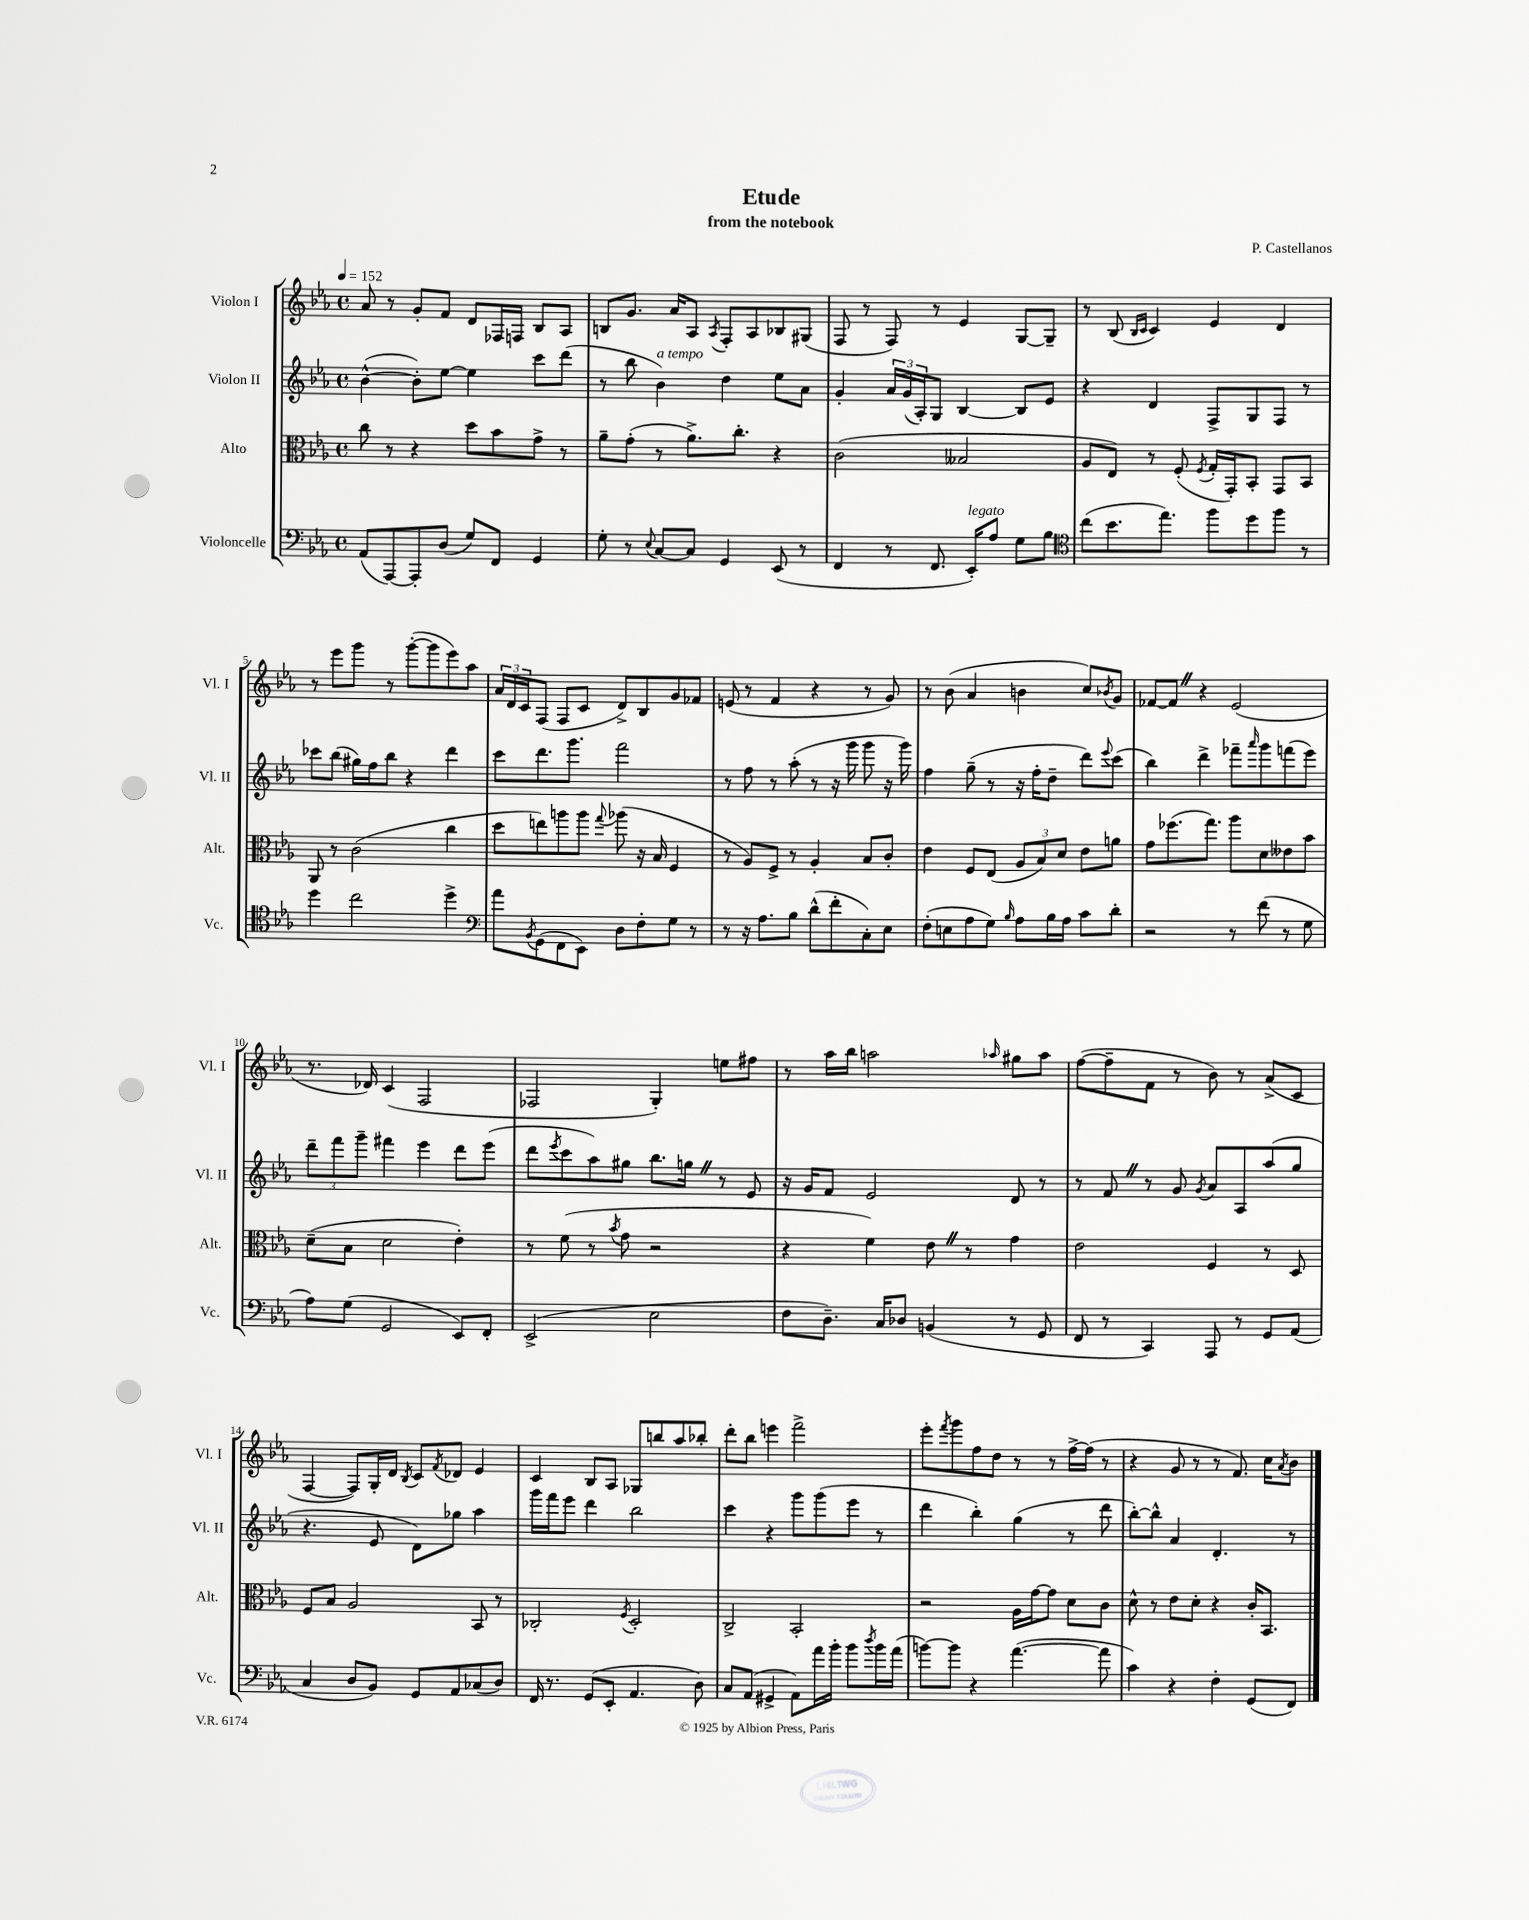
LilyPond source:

\header { title = "Etude" composer = "P. Castellanos" subtitle = "from the notebook" }
<<
\new StaffGroup <<
\new Staff = "s0" \with { instrumentName = "Violon I" shortInstrumentName = "Vl. I" } {
    \clef treble \key ees \major \defaultTimeSignature \time 4/4 \tempo 4 = 152
    aes'8 r8 g'8-. f'8 d'8 fes16 f16 bes8 aes8 |
    b8 g'8. aes'16 aes8 \acciaccatura { aes8 } f8-. aes8 bes8 gis8( |
    f8 r8 f8) r8 ees'4 g8~ g8-- |
    r8 bes8( \grace { bes16 c'16 } c'4) ees'4 d'4 |
    r8 ees'''8 g'''8 r8 g'''8~-.( g'''8 ees'''8) aes''8 |
    \tuplet 3/2 { aes'16 d'16 c'16 } f8( f8 c'8 d'8->) bes8 g'8 fes'8 |
    e'8( r8 f'4 r4 r8 g'8) |
    r8 bes'8( aes'4 b'4 c''8) \acciaccatura { bes'8 } g'8 |
    fes'8~ fes'8 \once \override BreathingSign.text = \markup { \musicglyph "scripts.caesura.straight" } \breathe r4 ees'2( |
    r8. des'16) c'4( f2 |
    fes2 g4-.) e''8 fis''8 |
    r8 aes''16 bes''16 a''2 \grace { aes''16 } gis''8 aes''8 |
    f''8~( f''8-- f'8 r8 bes'8) r8 aes'8->( c'8 |
    f4~ f8) g16-. d'16 \acciaccatura { bes8 } c'8 \acciaccatura { f'8 } des'8 ees'4 |
    c'4 bes8 aes8 ges8 b''8 aes''8 bes''8-. |
    d'''8-. bes''8 e'''4 f'''2-> |
    ees'''8-. \acciaccatura { f'''8 } g'''8 f''8 d''8 r8 r8 f''16~-> f''16( r8 |
    r4 g'8 r8 r8 f'8.) c''16 \acciaccatura { aes'8 } bes'8 \bar "|." |
}
\new Staff = "s1" \with { instrumentName = "Violon II" shortInstrumentName = "Vl. II" } {
    \clef treble \key ees \major \defaultTimeSignature \time 4/4
    bes'4~-^( bes'8-.) ees''8~ ees''4 c'''8 d'''8( |
    r8 bes''8 bes'4^\markup { \italic "a tempo" }) d''4 ees''8 aes'8 |
    g'4-. \tuplet 3/2 { aes'16 g'16( aes16-.) } g8 bes4~ bes8 ees'8 |
    r4 d'4 f8-> g8 f8 r8 |
    ces'''8 bes''8( gis''16) f''16 bes''8 r4 d'''4 |
    c'''8 d'''8. g'''8. f'''2 |
    r8 f''8 r8 aes''8-.( r8 r16 g'''16 g'''8 r16 g'''16) |
    f''4 g''8--( r8 r16 f''16-. d''8-- d'''8) \appoggiatura { ees'''8 } c'''8( |
    bes''4) d'''4-> fes'''8-- \grace { aes'''16 } g'''8 f'''8( ees'''8) |
    \tuplet 3/2 { d'''8-- f'''8 g'''8-- } fis'''4 ees'''4 d'''8 ees'''8( |
    d'''8 \acciaccatura { ees'''8 } c'''8 aes''8) gis''8 bes''8. g''16 \once \override BreathingSign.text = \markup { \musicglyph "scripts.caesura.straight" } \breathe r8 ees'8 |
    r16 g'16 f'8 ees'2 d'8 r8 |
    r8 f'8 \once \override BreathingSign.text = \markup { \musicglyph "scripts.caesura.straight" } \breathe r8 g'8 \acciaccatura { g'8 } aes'8 aes8 aes''8( g''8 |
    r4. ees'8 d'8) ges''8 aes''4 |
    g'''16 f'''16 ees'''8 d'''4 bes''2 |
    c'''4 r4 g'''8 g'''8( ees'''8 r8 |
    d'''4 bes''4-.) g''4( r8 d'''8 |
    bes''8~-.) bes''8-^ aes'4 d'4.-. r8 \bar "|." |
}
\new Staff = "s2" \with { instrumentName = "Alto" shortInstrumentName = "Alt." } {
    \clef alto \key ees \major \defaultTimeSignature \time 4/4
    c''8 r8 r4 d''8 bes'8 g'8-> r8 |
    aes'8-- g'8-.( r8 aes'8.->) c''8.-. r4 |
    c'2( beses2 |
    aes8 ees8) r8 f8-.( \acciaccatura { f8 } g16-. g,16-.) bes,8-. g,8 bes,8 |
    aes,8 r8 c'2( c''4 |
    d''8 e''8) a''8 a''8 \appoggiatura { g''8 } aes''8( r16 bes16 f4 |
    r8 aes8) f8-> r8 aes4-. bes8 c'8-. |
    ees'4 f8 ees8( \tuplet 3/2 { aes8 bes8) d'8 } ees'8 a'8 |
    g'8 fes''8.( g''8.) aes''8 d'8 eeses'8 bes'8 |
    d'8--( bes8 d'2 ees'4-.) |
    r8 f'8( r8 \acciaccatura { bes'8 } g'8 r2 |
    r4 f'4) ees'8 \once \override BreathingSign.text = \markup { \musicglyph "scripts.caesura.straight" } \breathe r8 g'4 |
    ees'2 f4 r8 d8 |
    f8 bes8 aes2 bes,8 r8 |
    ces2-. \acciaccatura { f8 } d2-. |
    c2-> bes,2-. |
    r2 aes16 g'16~ g'8 d'8 c'8 |
    d'8-^ r8 ees'8 d'8-. r4 c'16-. bes,8. \bar "|." |
}
\new Staff = "s3" \with { instrumentName = "Violoncelle" shortInstrumentName = "Vc." } {
    \clef bass \key ees \major \defaultTimeSignature \time 4/4
    aes,8( aes,,8~) aes,,8-. d8( g8) f,8 g,4 |
    g8-. r8 \appoggiatura { ees8 } c8~ c8 g,4 ees,8( r8 |
    f,4 r8 f,8. ees,16-.^\markup { \italic "legato" }) aes8 g8 bes8 |
    \clef tenor c''8( bes'8. ees''8.) f''8 d''8 f''8 r8 |
    d''4 c''2 d''4-> |
    \clef bass aes'8 \acciaccatura { bes,8 } g,8( f,8 ees,8) d8 f8-. g8 r8 |
    r8 r16 aes8. bes8 d'8-^( f'8-. c8-.) ees8 |
    f8-.( e8 aes8 g8) \grace { bes16 } aes8 bes16 aes16 c'8 d'8-. |
    r2 r8 f'8( r8 g8 |
    aes8) g8( g,2 ees,8) f,8-. |
    ees,2->( ees2 |
    f8 d8.--) c16 des8 b,4( r8 g,8 |
    f,8 r8 c,4) aes,,8 r8 g,8 aes,8( |
    c4 d8 bes,8) g,8 aes,8 ces8( d8) |
    f,16 r8. g,8( ees,8-. aes,4. d8) |
    c8 aes,8( gis,4-> aes,8) aes'16 bes'16-. bes'8 \acciaccatura { d''8 } bes'16 aes'16( |
    b'8~) b'8 r4 aes'4.~( aes'8 |
    c'4) r4 f4-. g,8( f,8) \bar "|." |
}
>>
>>
